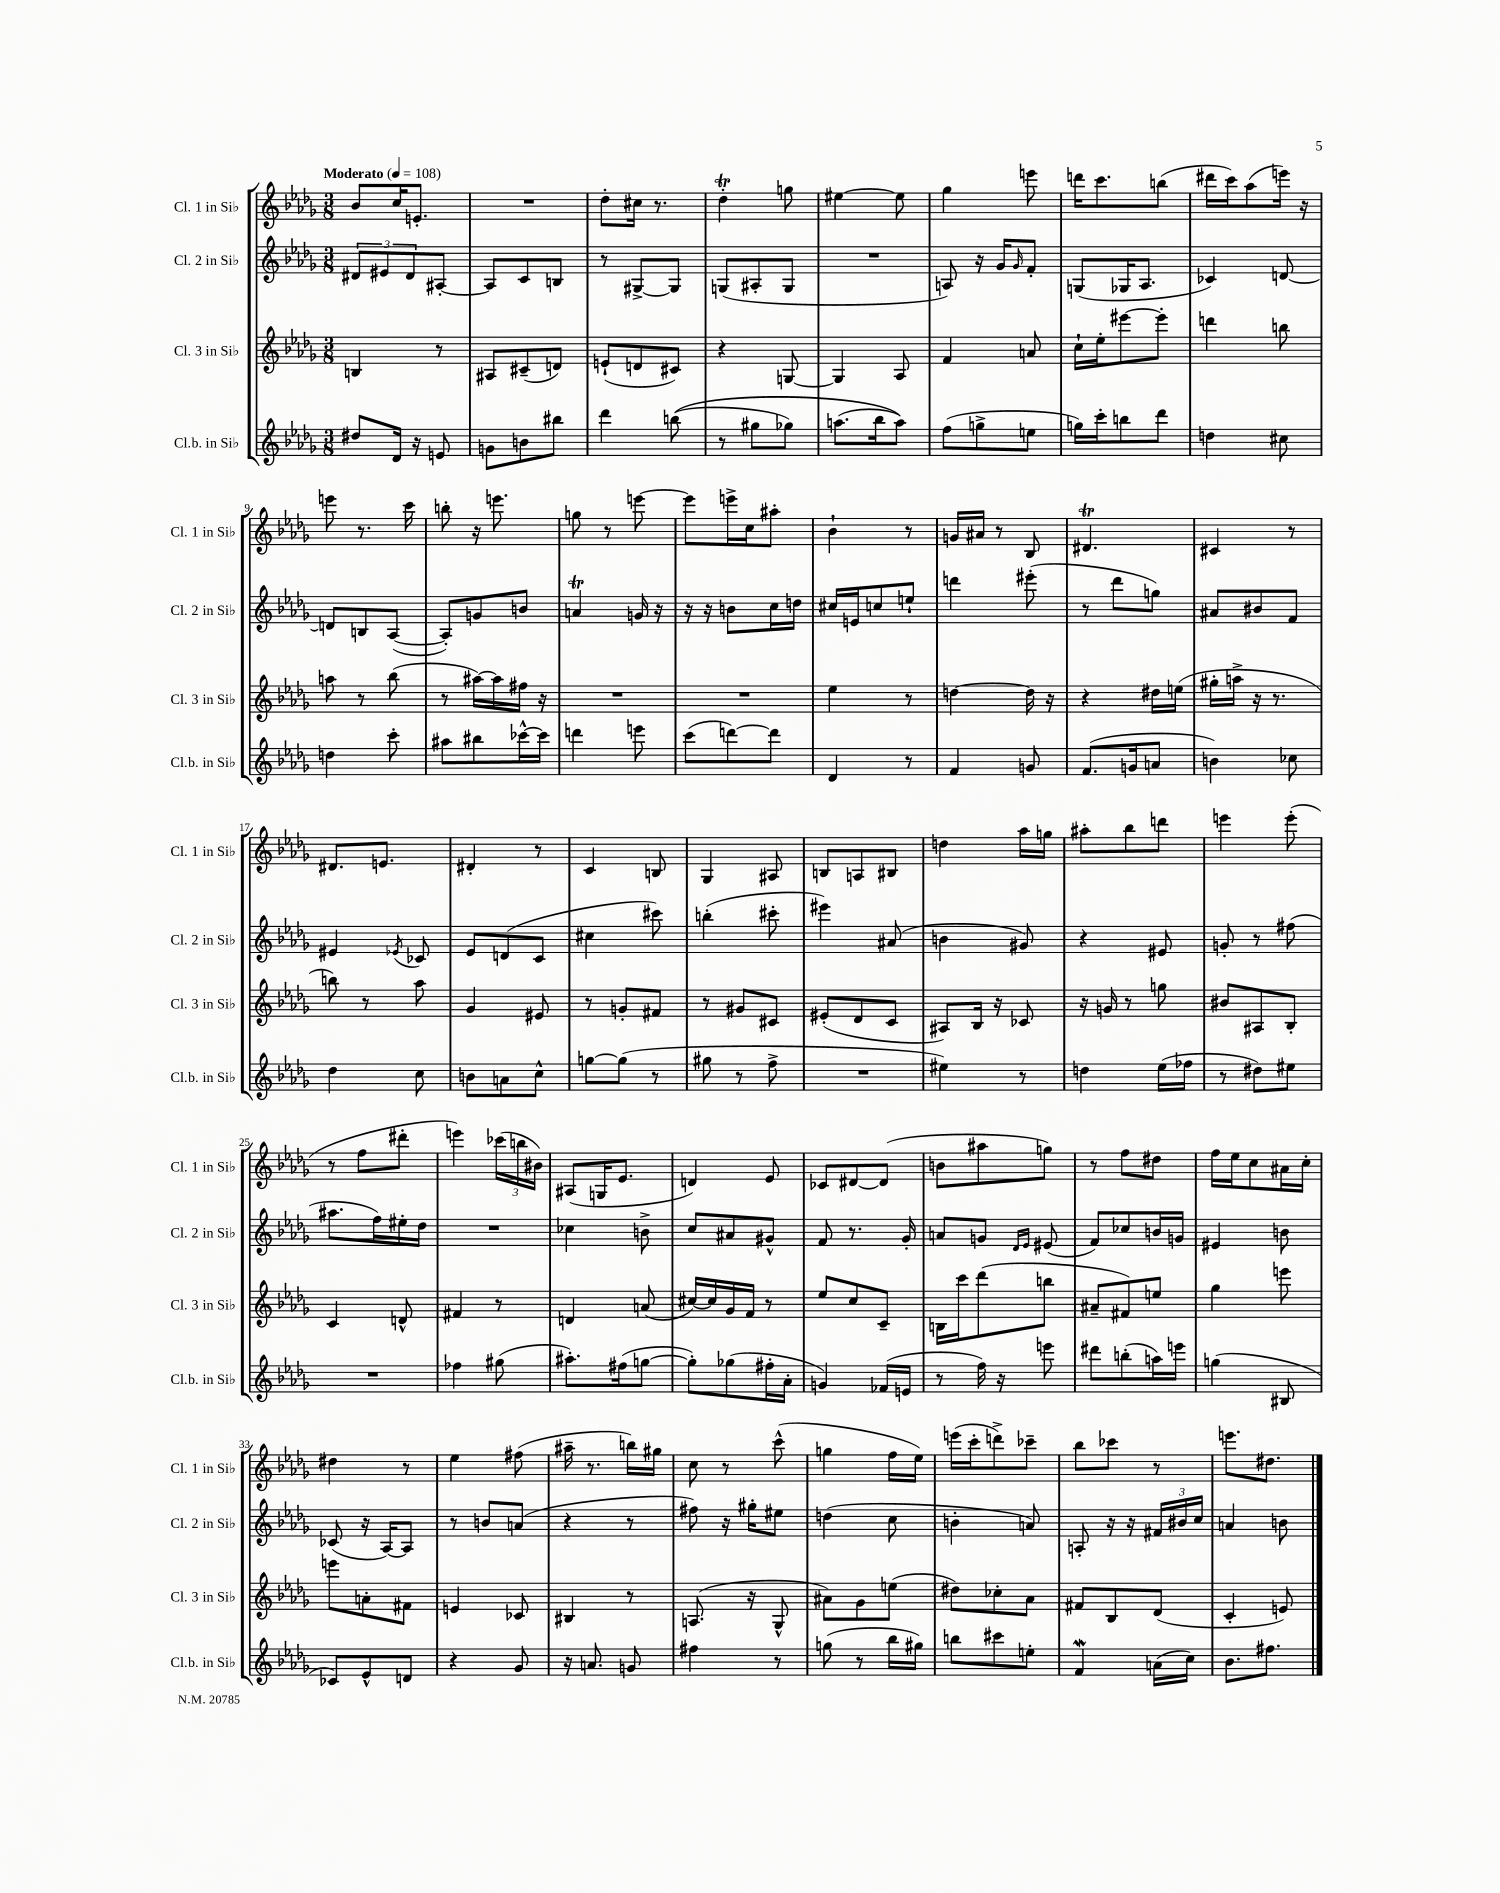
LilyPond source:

<<
\new StaffGroup <<
\new Staff = "s0" \with { instrumentName = "Cl. 1 in Sib" shortInstrumentName = "Cl. 1 in Sib" } {
    \clef treble \key des \major \numericTimeSignature \time 3/8 \tempo "Moderato" 4 = 108
    bes'8 c''16 e'8.-. |
    R4. |
    des''8-. cis''16 r8. |
    des''4-.\trill g''8 |
    eis''4~ eis''8 |
    ges''4 e'''8 |
    d'''16 c'''8. b''8( |
    dis'''16 c'''16) aes''8( e'''16) r16 |
    e'''8 r8. c'''16 |
    b''8-. r16 e'''8. |
    g''8 r8 e'''8~ |
    e'''8 e'''16-> c''16 ais''8-. |
    bes'4-! r8 |
    g'16 ais'16 r8 bes8 |
    dis'4.\trill |
    cis'4 r8 |
    dis'8. e'8. |
    dis'4-. r8 |
    c'4 b8 |
    ges4 ais8 |
    b8 a8 bis8 |
    d''4 aes''16 g''16 |
    ais''8-. bes''8 d'''8 |
    e'''4 e'''8-.( |
    r8 f''8 dis'''8-. |
    e'''4) \tuplet 3/2 { ces'''16( b''16 bis'16) } |
    ais8( g16 ees'8. |
    d'4) ees'8 |
    ces'8 dis'8~ dis'8( |
    b'8 ais''8 g''8) |
    r8 f''8 dis''8 |
    f''16 ees''16 c''8 ais'16 c''16-. |
    dis''4 r8 |
    ees''4 fis''8( |
    ais''16-- r8. b''16) gis''16 |
    c''8 r8 c'''8-^( |
    g''4 f''16 ees''16) |
    e'''16( c'''16-. d'''8->) ces'''8-- |
    bes''8 ces'''8 r8 |
    e'''8. dis''8. \bar "|." |
}
\new Staff = "s1" \with { instrumentName = "Cl. 2 in Sib" shortInstrumentName = "Cl. 2 in Sib" } {
    \clef treble \key des \major \numericTimeSignature \time 3/8
    \tuplet 3/2 { dis'8 eis'8 dis'8 } ais8~-. |
    ais8 c'8 b8 |
    r8 gis8~-> gis8 |
    g8( ais8-. g8 |
    R4. |
    a8) r16 ges'16 \grace { ges'16 } f'8-. |
    g8( ges16 aes8. |
    ces'4) d'8~ |
    d'8 b8 aes8~( |
    aes8-.) g'8 b'8 |
    a'4\trill g'16 r16 |
    r16 r16 b'8 c''16 d''16 |
    cis''16 e'16 c''8 e''8-! |
    d'''4 eis'''8-.( |
    r8 des'''8 g''8) |
    ais'8 bis'8 f'8 |
    eis'4 \acciaccatura { ees'8 } ces'8 |
    ees'8 d'8( c'8 |
    cis''4 cis'''8) |
    b''4-.( cis'''8-. |
    eis'''4) ais'8( |
    b'4 gis'8) |
    r4 eis'8 |
    g'8-. r8 fis''8( |
    ais''8. f''16) eis''16-. des''16 |
    R4. |
    ces''4 b'8-> |
    c''8 ais'8 gis'8-^ |
    f'8 r8. ges'16-. |
    a'8 g'8 \grace { des'16 ees'16 } eis'8( |
    f'8) ces''8 b'16 g'16 |
    eis'4 b'8 |
    ces'8( r16 aes16~) aes8 |
    r8 b'8 a'8( |
    r4 r8 |
    fis''8) r16 gis''16-. eis''8 |
    d''4( c''8 |
    b'4-. a'8) |
    a8-. r16 r16 \tuplet 3/2 { fis'16 bis'16 c''16 } |
    a'4 b'8 \bar "|." |
}
\new Staff = "s2" \with { instrumentName = "Cl. 3 in Sib" shortInstrumentName = "Cl. 3 in Sib" } {
    \clef treble \key des \major \numericTimeSignature \time 3/8
    b4 r8 |
    ais8 cis'8--( d'8) |
    e'8-!( d'8 cis'8) |
    r4 g8~ |
    g4 aes8 |
    f'4 a'8 |
    c''16-! ees''16-. eis'''8~ eis'''8-. |
    d'''4 b''8 |
    a''8 r8 bes''8( |
    r8 ais''16~) ais''16 fis''16 r16 |
    R4. |
    R4. |
    ees''4 r8 |
    d''4~ d''16 r16 |
    r4 dis''16 e''16( |
    gis''16-. a''16-> r16 r8. |
    b''8) r8 aes''8 |
    ges'4 eis'8 |
    r8 g'8-. fis'8 |
    r8 gis'8 cis'8 |
    eis'8-.( des'8 c'8 |
    ais8) bes16 r16 ces'8 |
    r16 g'16 r8 g''8 |
    bis'8 ais8 bes8-. |
    c'4 d'8-^ |
    fis'4 r8 |
    d'4 a'8( |
    cis''16~) cis''16 ges'16 f'16 r8 |
    ees''8 c''8 c'8-- |
    b16 c'''16 des'''8( b''8 |
    ais'8-- fis'8) e''8 |
    ges''4 e'''8 |
    e'''8 a'8-. fis'8 |
    e'4 ces'8 |
    bis4 r8 |
    a8.( r16 ges8-^ |
    ais'8) ges'8 e''8( |
    dis''8) ces''8-. aes'8 |
    fis'8 bes8 des'8( |
    c'4-. e'8) \bar "|." |
}
\new Staff = "s3" \with { instrumentName = "Cl.b. in Sib" shortInstrumentName = "Cl.b. in Sib" } {
    \clef treble \key des \major \numericTimeSignature \time 3/8
    dis''8 des'16 r16 e'8 |
    g'8 b'8 bis''8 |
    des'''4 b''8(\( |
    r8 gis''8 ges''8) |
    a''8.( bes''16 a''8)\) |
    f''8( g''8-> e''8 |
    g''16) c'''16-. b''8 des'''8 |
    d''4 cis''8 |
    d''4 c'''8-. |
    ais''8 bis''8 ces'''16~-^ ces'''16 |
    d'''4 e'''8 |
    c'''8( d'''8~) d'''8 |
    des'4 r8 |
    f'4 g'8 |
    f'8.( g'16 a'8 |
    b'4) ces''8 |
    des''4 c''8 |
    b'8 a'8 c''8-^ |
    g''8~ g''8( r8 |
    gis''8 r8 f''8-> |
    R4. |
    eis''4) r8 |
    d''4 ees''16( fes''16 |
    r8 dis''8) eis''8 |
    R4. |
    fes''4 gis''8( |
    ais''8.-.) fis''16( g''8~ |
    g''8-.) ges''8( fis''16-. aes'16-. |
    g'4) fes'16( e'16 |
    r8 f''16) r16 e'''8 |
    dis'''8 b''8-.( a''16) e'''16 |
    g''4( bis8 |
    ces'8) ees'8-^ d'8 |
    r4 ges'8 |
    r16 a'8. g'8 |
    fis''4 r8 |
    g''8( r8 bes''16 gis''16) |
    b''8 cis'''8 e''8-. |
    f'4\mordent a'16( c''16) |
    bes'8. fis''8. \bar "|." |
}
>>
>>
